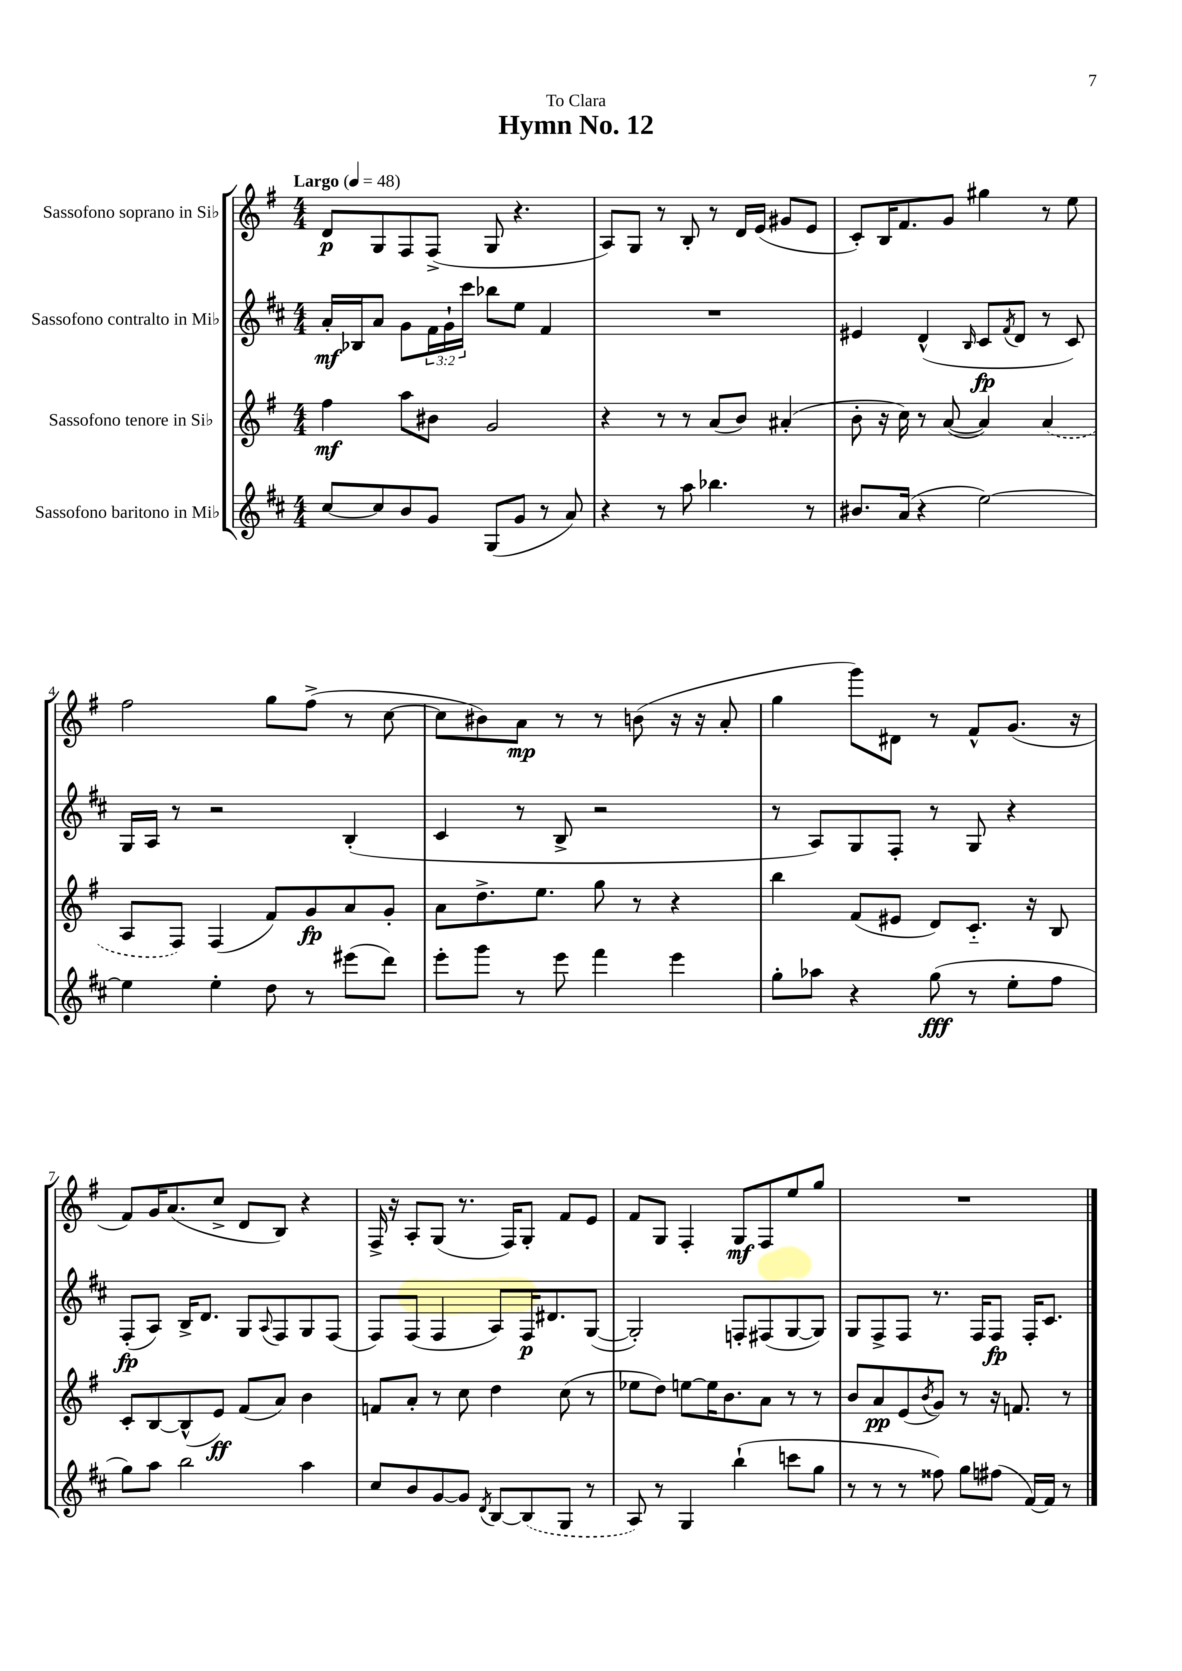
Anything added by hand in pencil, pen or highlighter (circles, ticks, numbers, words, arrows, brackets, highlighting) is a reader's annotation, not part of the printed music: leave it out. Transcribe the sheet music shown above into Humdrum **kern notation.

**kern	**kern	**kern	**kern
*staff4	*staff3	*staff2	*staff1
*clefG2	*clefG2	*clefG2	*clefG2
*k[f#c#]	*k[f#]	*k[f#c#]	*k[f#]
*M4/4	*M4/4	*M4/4	*M4/4
*MM48	*MM48	*MM48	*MM48
[8cc#	4ff#	16a'	8d
.	.	16B-	.
8cc#]	.	8a	8G
8b	8aa	8g	8F#
8g	8b#	24f#	(8F#^
.	.	24g`	.
.	.	24ccc#	.
(8G	2g	8bb-	8G
8g	.	8ee	4.r
8r	.	4f#	.
8a)	.	.	.
=	=	=	=
4r	4r	1r	8A)
.	.	.	8G
8r	8r	.	8r
8aa	8r	.	8B'
4.bb-	(8a	.	8r
.	8b)	.	16d
.	.	.	(16e
.	(4a#'	.	8g#
8r	.	.	8e
=	=	=	=
8.b#	8b'	4e#	8c')
.	16r	.	16B
(16a	16cc)	.	8.f#
4r	8r	(4d^^	.
.	([8a	.	8g
.	.	16qqB	.
[2ee)	4a])	8c#	4gg#
.	.	8qf#	.
.	.	8d	.
.	(4a	8r	8r
.	.	8c#)	8ee
=	=	=	=
4ee]	8A	16G	2ff#
.	.	16A	.
.	8F#)	8r	.
4ee'	(4F#	2r	.
8dd	8f#)	.	8gg
8r	8g	.	(8ff#^
(8eee#	8a	(4B'	8r
8ddd)	8g'	.	[8cc
=	=	=	=
8eee'	8a	4c#	8cc]
8ggg	8.dd^	.	8b#)
8r	.	8r	8a
.	8.ee	.	.
8eee	.	8B^	8r
4fff#	8gg	2r	8r
.	8r	.	(8b
4eee	4r	.	16r
.	.	.	16r
.	.	.	8a'
=	=	=	=
8gg'	4bb	8r	4gg
8aa-	.	8A)	.
4r	(8f#	8G	8ggg)
.	8e#	8F#'	8d#
(8gg	8d)	8r	8r
8r	8.c'~	8G	8f#^^
8ee'	.	4r	(8.g
.	16r	.	.
8ff#	8B	.	.
.	.	.	16r
=	=	=	=
8gg)	8c'	(8F#'	8f#)
8aa	[8B	8A)	16g
.	.	.	(8.a
2bb	(8B^^]	16B^	.
.	.	8.d	.
.	8e)	.	8cc^
.	(8f#	8G	8d
.	.	8qqA	.
.	8a)	8F#	8B)
4aa	4b	8G	4r
.	.	(8F#	.
=	=	=	=
8cc#	8f	8F#)	16F#^
.	.	.	16r
8b	8a'	(8F#	8A'
[8g	8r	4F#	(8G
8g]	8cc	.	8.r
8qd	.	.	.
[8B	4dd	8A)	.
.	.	.	16F#)
(8B]	.	16F#	8G'
.	.	8.d#	.
8G	(8cc	.	8f#
8r	8r	([8G	8e
=	=	=	=
8A)	8ee-	2G'])	8f#
8r	8dd)	.	8G
4G	[8ee	.	4F#'
.	16ee]	.	.
.	8.b	.	.
(4bb`	.	8F'	8G
.	8a	(8F#	8F#
8ccc	8r	[8G	8ee
8gg	8r	8G])	8gg
=	=	=	=
8r	8b	8G	1r
8r	8a	8F#^	.
8r	(8e	8F#	.
.	8qb	.	.
8ff##)	8g)	8.r	.
8gg	8r	.	.
.	.	16F#	.
(8ff#	16r	8F#	.
.	8.f	.	.
[16f#)	.	16F#'	.
16f#]	.	8.c#	.
8r	8r	.	.
==	==	==	==
*-	*-	*-	*-
